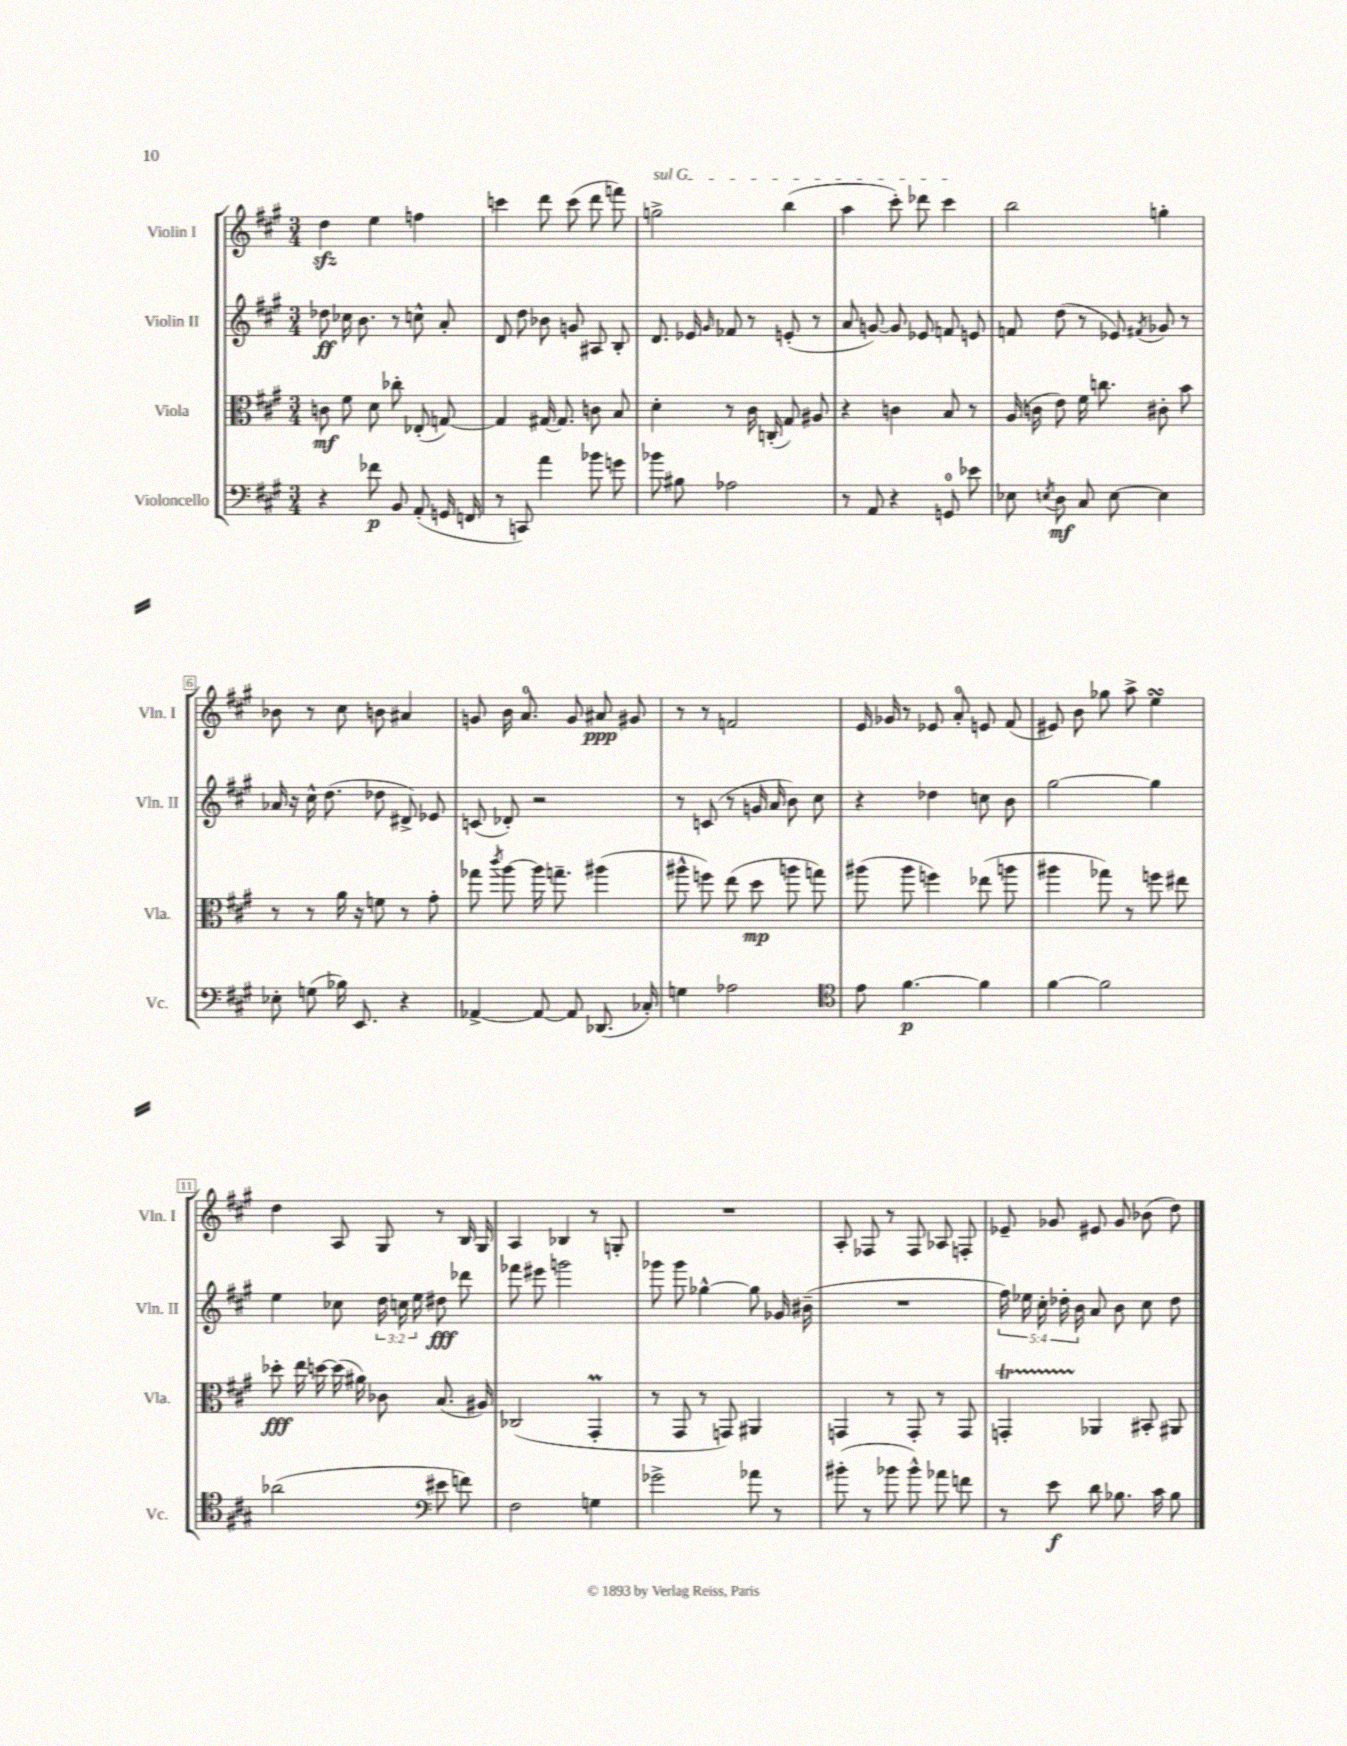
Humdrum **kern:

**kern	**dynam	**kern	**dynam	**kern	**dynam	**kern	**dynam
*part4	*part4	*part3	*part3	*part2	*part2	*part1	*part1
*staff4	*staff4	*staff3	*staff3	*staff2	*staff2	*staff1	*staff1
*I"Violoncello	*	*I"Viola	*	*I"Violin II	*	*I"Violin I	*
*I'Vc.	*	*I'Vla.	*	*I'Vln. II	*	*I'Vln. I	*
*clefF4	*	*clefC3	*	*clefG2	*	*clefG2	*
*k[f#c#g#]	*	*k[f#c#g#]	*	*k[f#c#g#]	*	*k[f#c#g#]	*
*M3/4	*	*M3/4	*	*M3/4	*	*M3/4	*
=1	=1	=1	=1	=1	=1	=1	=1
4r	.	8cn\	mf	8dd-X\	ff	4ddzz\	.
.	.	8f#\	.	16cc-X\	.	.	.
.	.	.	.	8.b\	.	.	.
8f-X\	p	8d\	.	.	.	4ee\	.
8BB/	.	8cc-X'\	.	8r	.	.	.
(8AA'/	.	(8E-X'/	.	8ccn^^\	.	4ffn\	.
16GGn/	.	[8Gn/)	.	8a'/	.	.	.
16FFn/	.	.	.	.	.	.	.
=2	=2	=2	=2	=2	=2	=2	=2
8r	.	4G/]	.	8d/	.	4cccn\	.
8CCn/)	.	.	.	8dd\	.	.	.
4a\	.	[16G#X/	.	8b-X\	.	8ddd\	.
.	.	8.G#/]	.	.	.	.	.
.	.	.	.	8gn/	.	(8ccc\	.
8b-X\	.	8cn\	.	8A#X/	.	8ddd\	.
8gn\	.	8B/	.	8B'/	.	8fffn\)	.
=3	=3	=3	=3	=3	=3	=3	=3
!	!	!	!	!	!	!LO:TX:a:i:t=sul G	!
8b-X\	.	4d'\	.	8.d/	.	2ggn^\	.
8B#X\	.	.	.	.	.	.	.
.	.	.	.	16e-X/	.	.	.
.	.	.	.	16qqg#/	.	.	.
2A-X\	.	8r	.	8f-X/	.	.	.
.	.	16c#\	.	8r	.	.	.
.	.	(16Cn'/	.	.	.	.	.
.	.	8G#/)	.	(8en'/	.	(4bb\	.
.	.	8A#X/	.	8r	.	.	.
=4	=4	=4	=4	=4	=4	=4	=4
8r	.	4r	.	8a/	.	4aa\	.
8AA/	.	.	.	[8gn/)	.	.	.
4r	.	4cn\	.	8g/]	.	8ccc#'\)	.
.	.	.	.	8e-X/	.	8ddd-X\	.
8GGn/	.	8B/	.	8fn/	.	4ccc#\	.
8e-X\	.	8r	.	8en/	.	.	.
=5	=5	=5	=5	=5	=5	=5	=5
8E-X\	.	(16A/	.	8fn/	.	2bb\	.
.	.	16cn\	.	.	.	.	.
8qEn/	.	.	.	.	.	.	.
8D\	mf	8e\)	.	(8dd\	.	.	.
8C#/	.	16f#\	.	8r	.	.	.
.	.	8.ccn\	.	.	.	.	.
[8E\	.	.	.	8e-X/)	.	.	.
.	.	.	.	8qf#X/	.	.	.
4E\]	.	8c#X'\	.	8g-X/	.	4ggn'\	.
.	.	8b\	.	8r	.	.	.
!!LO:LB:g=z
=6	=6	=6	=6	=6	=6	=6	=6
8E-X'\	.	8r	.	16a-X/	.	8b-X\	.
.	.	.	.	16r	.	.	.
(8Gn\	.	8r	.	16cc#^^\	.	8r	.
.	.	.	.	(8.dd\	.	.	.
16B-X\)	.	16a\	.	.	.	8cc#\	.
8.EE/	.	16r	.	.	.	.	.
.	.	8fn\	.	8dd-X\	.	8bn\	.
4r	.	8r	.	8d#X^/)	.	4a#X/	.
.	.	8g#'\	.	8e-X/	.	.	.
=7	=7	=7	=7	=7	=7	=7	=7
[4AA-X^/	.	8gg-X\	.	(8cn/	.	8gn/	.
.	.	8qccc#/	.	.	.	.	.
.	.	[8aa\	.	8d-X'/)	.	16b\	.
.	.	.	.	.	.	8.a/	.
8AA-/_	.	16aa\]	.	2r	.	.	.
.	.	8.ggn~\	.	.	.	.	.
8AA-/]	.	.	.	.	.	8g/	.
(8.DD-X/	.	(4aa#X\	.	.	.	8a#X/	ppp
.	.	.	.	.	.	8g#X/	.
16C-X'/)	.	.	.	.	.	.	.
=8	=8	=8	=8	=8	=8	=8	=8
4Gn\	.	8aa#X^^\	.	8r	.	8r	.
.	.	8ffn\)	.	(8cn/	.	8r	.
2A-X\	.	(8ee\	.	8r	.	2fn/	.
.	.	8dd\	mp	16gn/	.	.	.
.	.	.	.	16a/	.	.	.
.	.	8aan\	.	8b\)	.	.	.
.	.	8ggn\)	.	8cc#\	.	.	.
=9	=9	=9	=9	=9	=9	=9	=9
*clefC4	*	*	*	*	*	*	*
8e\	.	(8aa#X\	.	4r	.	16e/	.
.	.	.	.	.	.	16g-X/	.
[4.f#\	p	8aa#\	.	.	.	8r	.
.	.	4ffn\)	.	4dd-X\	.	8e-X/	.
.	.	.	.	.	.	8a'/	.
4f#\]	.	(8ee-X\	.	8ccn\	.	8en/	.
.	.	8aan\	.	8b\	.	(8f#/	.
=10	=10	=10	=10	=10	=10	=10	=10
[4f#\	.	4aa#X\	.	[2gg#\	.	8e#X/)	.
.	.	.	.	.	.	8b\	.
2f#\]	.	8gg-X\)	.	.	.	8gg-X\	.
.	.	8r	.	.	.	8aa^\	.
.	.	8ffn\	.	4gg#\]	.	4eesSSS\	.
.	.	8ee#X\	.	.	.	.	.
!!LO:LB:g=z
=11	=11	=11	=11	=11	=11	=11	=11
(2a-X\	.	8dd-X'\	fff	4ee\	.	4dd\	.
.	.	16ee\	.	.	.	.	.
.	.	[16ddn\	.	.	.	.	.
.	.	(16dd\]	.	8cc-X\	.	8A/	.
.	.	16a#X\)	.	.	.	.	.
.	.	8c-X\	.	24dd\	.	8G#/	.
.	.	.	.	24ccn\	.	.	.
.	.	.	.	24ee\	.	.	.
*clefF4	*	*	*	*	*	*	*
8e#X\	.	(8.B/	.	8dd#X\	fff	8r	.
8fn\)	.	.	.	8ddd-X\	.	16B/	.
.	.	16A#X/)	.	.	.	16G#/	.
=12	=12	=12	=12	=12	=12	=12	=12
2F#\	.	(2C-X/	.	8fff-X\	.	4A/	.
.	.	.	.	8eee#X\	.	.	.
.	.	.	.	2gggn\	.	4B-X/	.
4Gn\	.	4GG#m'/	.	.	.	8r	.
.	.	.	.	.	.	8Gn'/	.
=13	=13	=13	=13	=13	=13	=13	=13
2g-X^\	.	8r	.	8ggg-X\	.	2.r	.
.	.	8GG#/	.	8ggg-\	.	.	.
.	.	8r	.	[4gg-X^^\	.	.	.
.	.	8GGn/)	.	.	.	.	.
8a-X\	.	4AA#X/	.	8gg-\]	.	.	.
8r	.	.	.	16g-X/	.	.	.
.	.	.	.	(16b#X~\	.	.	.
=14	=14	=14	=14	=14	=14	=14	=14
(8b#X'\	.	4GGn/	.	2.r	.	8A'/	.
8r	.	.	.	.	.	8F-X/	.
8b-X\	.	8r	.	.	.	8r	.
8b-^^\)	.	8GG'/	.	.	.	8F-/	.
8a-X\	.	8r	.	.	.	8A-X/	.
8fn\	.	8GG/	.	.	.	8Fn'/	.
=15	=15	=15	=15	=15	=15	=15	=15
8r	.	4GGnT'/	.	20ff#\)	.	8e-X~/	.
.	.	.	.	20ee-X\	.	.	.
.	.	.	.	20cc#'\	.	.	.
8e\	f	.	.	.	.	8g-X/	.
.	.	.	.	20dd-X'\	.	.	.
.	.	.	.	20b\	.	.	.
8d\	.	4AA-X/	.	8a/	.	8e#X/	.
8.B-X\	.	.	.	8b\	.	8g-/	.
.	.	8BB#X'/	.	8cc#\	.	(8b-X\	.
16c#\	.	.	.	.	.	.	.
8B-\	.	8AA#X/	.	8dd-\	.	8dd\)	.
==	==	==	==	==	==	==	==
*-	*-	*-	*-	*-	*-	*-	*-
